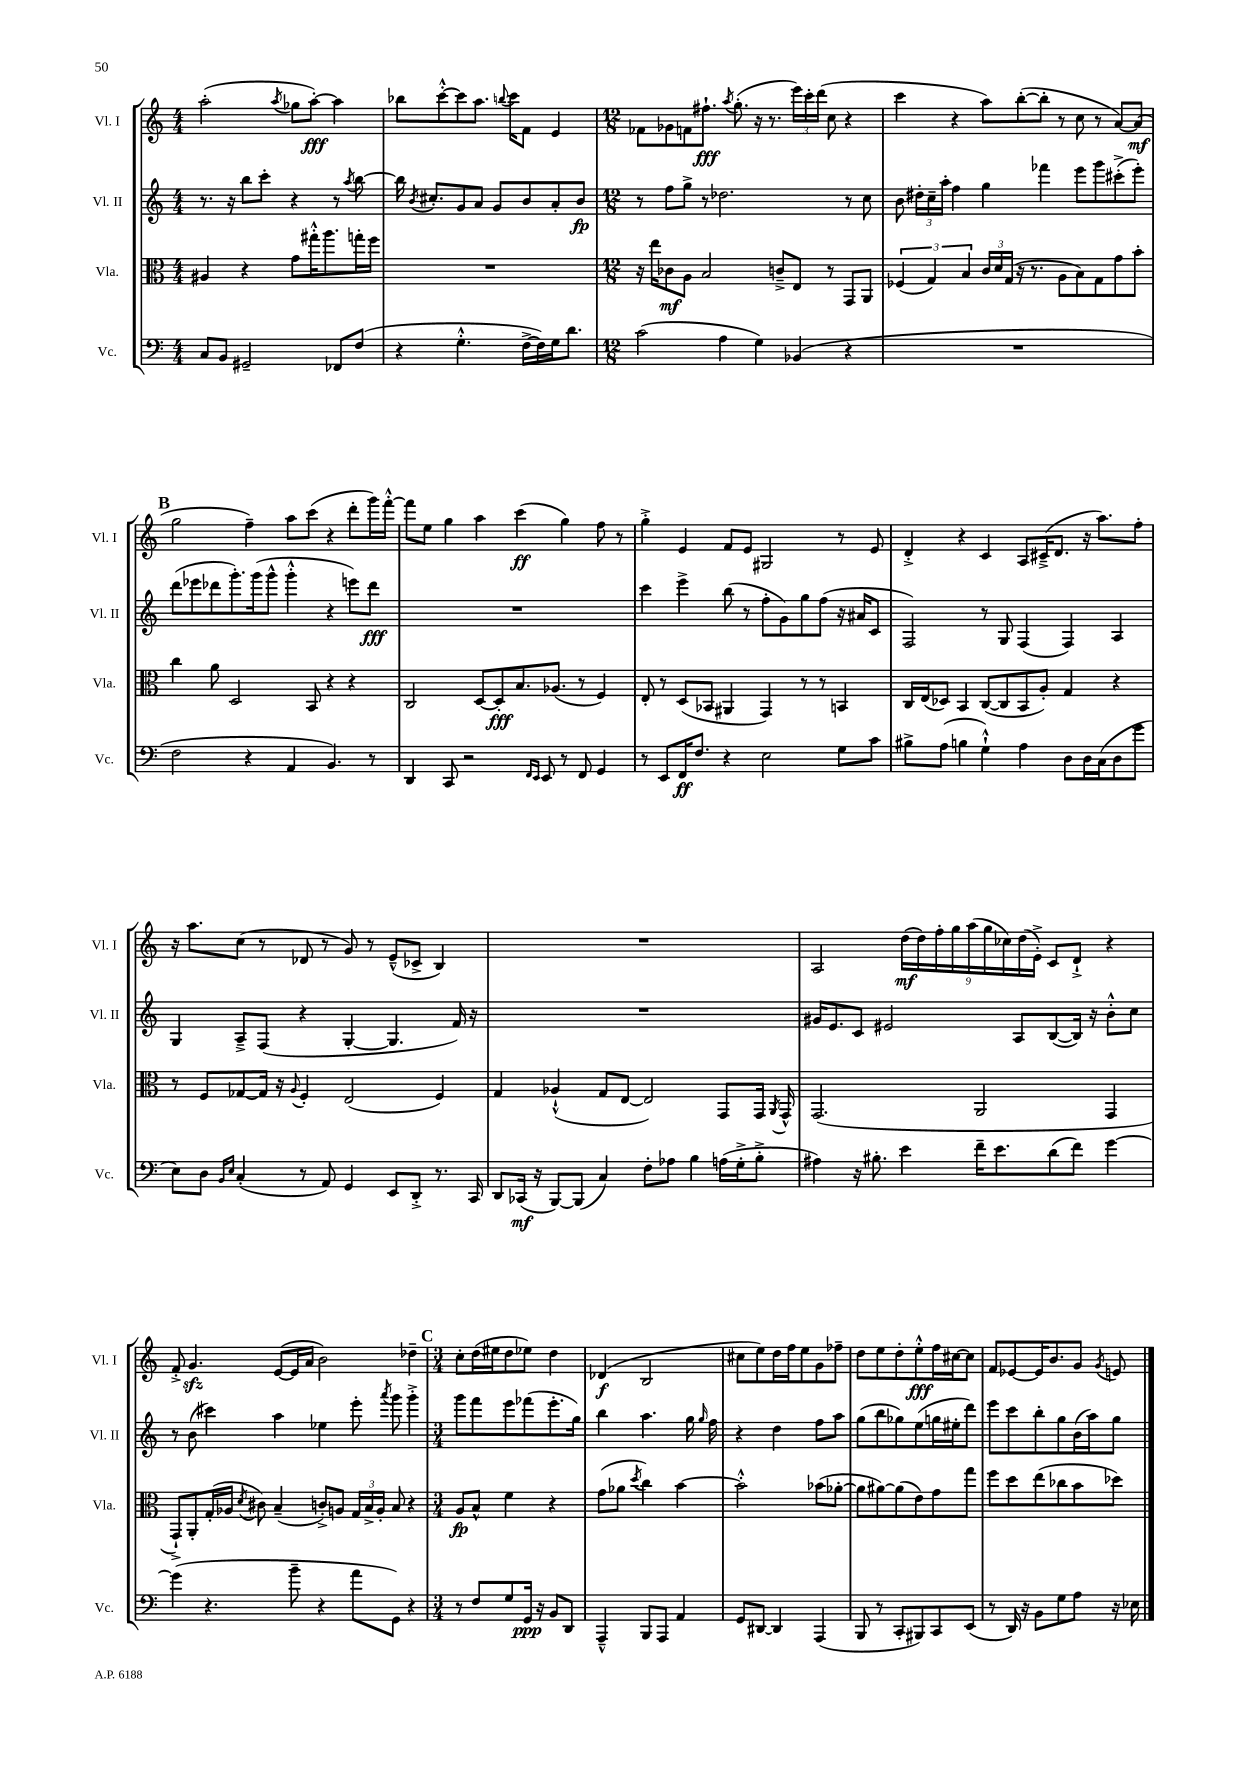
<<
\new StaffGroup <<
\new Staff = "s0" \with { instrumentName = "Vl. I" shortInstrumentName = "Vl. I" } {
    \clef treble \key c \major \numericTimeSignature \time 4/4
    \autoBeamOff a''2-.( \acciaccatura { a''8 } ges''8[ a''8]~-.\fff) a''4 |
    bes''8[ c'''8~-.-^ c'''8 a''8.] \appoggiatura { b''8 } c'''16[ f'8] e'4 |
    \numericTimeSignature \time 12/8 fes'8[ ges'8 f'8 fis''8.]-!\fff \acciaccatura { a''8 } g''8.-.( r16 r8. \tuplet 3/2 { e'''16[) c'''16-. d'''16]( } c''8 r4 |
    c'''4 r4 a''8[) b''8~-.( b''8]-. r8 c''8 r8 a'8[~) a'8]\mf( |
    \mark \markup { \bold "B" } g''2 f''4--) a''8[ c'''8]( r4 d'''8[-. g'''16) f'''16]~-.-^ |
    f'''8[ e''8] g''4 a''4 c'''4\ff( g''4) f''8 r8 |
    g''4-.-> e'4 f'8[ e'8] gis2 r8 e'8 |
    d'4-.-> r4 c'4 a8[ cis'16--->( d'8.] r16 a''8.[) f''8]-. |
    r16 a''8.[ c''8]( r8 des'8 r8 g'8) r8 e'8[---^( ces'8]-> b4) |
    R1. |
    a2 \tuplet 9/8 { d''16[\mf( d''16) f''16-. g''16 a''16( g''16 ces''16) d''16( e'16]-.->) } c'8[ d'8]-!-> r4 |
    f'8-.-> g'4.\sfz e'8[~( e'16 a'16] b'2) des''4-- |
    \mark \markup { \bold "C" } \numericTimeSignature \time 3/4 c''8[-. d''16( eis''16 d''8 ees''8]) d''4 |
    des'4\f( b2 |
    cis''8[ e''8) d''16 f''16 e''8 g'8 fes''8]-- |
    d''8[ e''8 d''8-. e''8-.-^\fff f''16 cis''16~ cis''8] |
    f'8[ ees'8~ ees'16 b'8. g'8] \acciaccatura { g'8 } e'8 \bar "|." |
}
\new Staff = "s1" \with { instrumentName = "Vl. II" shortInstrumentName = "Vl. II" } {
    \clef treble \key c \major \numericTimeSignature \time 4/4
    \autoBeamOff r8. r16 b''8[ c'''8]-. r4 r8 \acciaccatura { a''8 } b''8~ |
    b''16 \acciaccatura { b'8 } cis''8.[-. g'8 a'8] g'8[ b'8 a'8-. b'8]\fp |
    \numericTimeSignature \time 12/8 r8 f''8[ g''8]-> r8 des''2. r8 c''8 |
    b'8 \tuplet 3/2 { dis''16[-. c''16-- a''16]-. } f''4 g''4 fes'''4 e'''8[ g'''8 cis'''8-.->( e'''8]-.) |
    \mark \markup { \bold "B" } d'''8[( ees'''8 des'''8 g'''8.-.) g'''16( g'''8]-^ g'''4-.-^ r4 e'''8[) des'''8]\fff |
    R1. |
    c'''4 e'''4-> b''8( r8 f''8[-. g'8) g''8 f''8]( r16 ais'16[ c'8] |
    f2) r8 g8 f4( f4) a4 |
    g4 a8[---> f8]( r4 g4~-. g4. f'16) r16 |
    R1. |
    gis'16[ e'8. c'8] eis'2 a8[ b8~( b16]) r16 b'8[-.-^ c''8] |
    r8 b'8( cis'''4) a''4 ees''4 e'''8-. \acciaccatura { a'''8 } g'''8 g'''4-.-> |
    \mark \markup { \bold "C" } \numericTimeSignature \time 3/4 g'''8[ f'''8 e'''8 fes'''8( e'''8.-. g''16]) |
    b''4 a''4. g''16 \grace { g''16 } f''16 |
    r4 d''4 f''8[ a''8] |
    g''8[( b''8 ges''8) e''8( g''16 eis''16-. d'''8]) |
    e'''8[ c'''8 b''8-. g''8 b'16( a''16) g''8] \bar "|." |
}
\new Staff = "s2" \with { instrumentName = "Vla." shortInstrumentName = "Vla." } {
    \clef alto \key c \major \numericTimeSignature \time 4/4
    \autoBeamOff ais4 r4 g'8[ gis''16-.-^ a''8. g''16-. f''16] |
    R1 |
    \numericTimeSignature \time 12/8 r16 e''16[ ces'8\mf a8] b2 c'8[---> e8] r8 g,8[ a,8] |
    \tuplet 3/2 { fes4( g4) b4 } \tuplet 3/2 { c'16[ d'16 g16]( } r16 r8. a8[ b8) g8 g'8 b'8]-. |
    \mark \markup { \bold "B" } c''4 a'8 d2 b,8 r4 r4 |
    c2 d8[~ d8-.\fff b8. aes8.]( r8 f4) |
    e8-. r8 d8[( bes,8] ais,4 g,4) r8 r8 b,4 |
    c16[ e16( des8]) b,4 c8[~( c8 b,8 a8]-.) g4 r4 |
    r8 f8[ ges8~ ges16] r16 \appoggiatura { a8 } f4-. e2( f4) |
    g4 aes4-!-^( g8[ e8]~ e2) g,8[ g,16] \acciaccatura { a,8 } g,16-^ |
    g,2.( a,2 g,4 |
    g,8[-!->) a,8-. g16-.( aes16] \acciaccatura { d'8 } cis'8) b4--( c'8[-.->) a8] \tuplet 3/2 { g16[ b16-> a16]-. } b8 r4 |
    \mark \markup { \bold "C" } \numericTimeSignature \time 3/4 a8[\fp b8]-^ f'4 r4 |
    g'8[( aes'8] \acciaccatura { d''8 } c''4) b'4~ |
    b'2-.-^ bes'8[( aes'8]~-. |
    aes'8[ ais'8~) ais'8( e'8) g'8 g''8] |
    f''8[ d''8 e''8( ces''8 b'8 des''8]) \bar "|." |
}
\new Staff = "s3" \with { instrumentName = "Vc." shortInstrumentName = "Vc." } {
    \clef bass \key c \major \numericTimeSignature \time 4/4
    \autoBeamOff c8[ b,8] gis,2-- fes,8[ f8]( |
    r4 g4.-.-^ f16[~-> f16) g16 d'8.] |
    \numericTimeSignature \time 12/8 c'2( a4 g4) bes,4( r4 |
    R1. |
    \mark \markup { \bold "B" } f2 r4 a,4 b,4.) r8 |
    d,4 c,8 r2 \grace { f,16[ e,16] } e,8 r8 f,8 g,4 |
    r8 e,8[ f,16\ff f8.] r4 e2 g8[ c'8] |
    bis8[-> a8]( b4 g4-!-^) a4 d8[ d16 c16( d8 g'8] |
    e8[) d8] \grace { b,16[ e16] } c4-.( r8 a,8) g,4 e,8[ d,8]-.-> r8. c,16 |
    d,8[ ces,16]\mf( r16 b,,8[~) b,,8]( c4) f8[-. aes8] b4 a16[( g16-.-> b8]-.-> |
    ais4) r16 bis8.-. e'4 f'16[-- e'8. d'8( f'8]) g'4~ |
    g'4( r4. b'8-- r4 a'8[ g,8]) r4 |
    \mark \markup { \bold "C" } \numericTimeSignature \time 3/4 r8 f8[ g8 g,16]\ppp r16 b,8[ d,8] |
    a,,4---^ b,,8[ a,,8] a,4 |
    g,8[ dis,8]~ dis,4 a,,4( |
    b,,8 r8 c,8[-. bis,,8) c,8 e,8]( |
    r8 d,16) r16 b,8[ g8 a8] r16 ees16 \bar "|." |
}
>>
>>
\layout { \context { \Score \remove "Bar_number_engraver" } }
